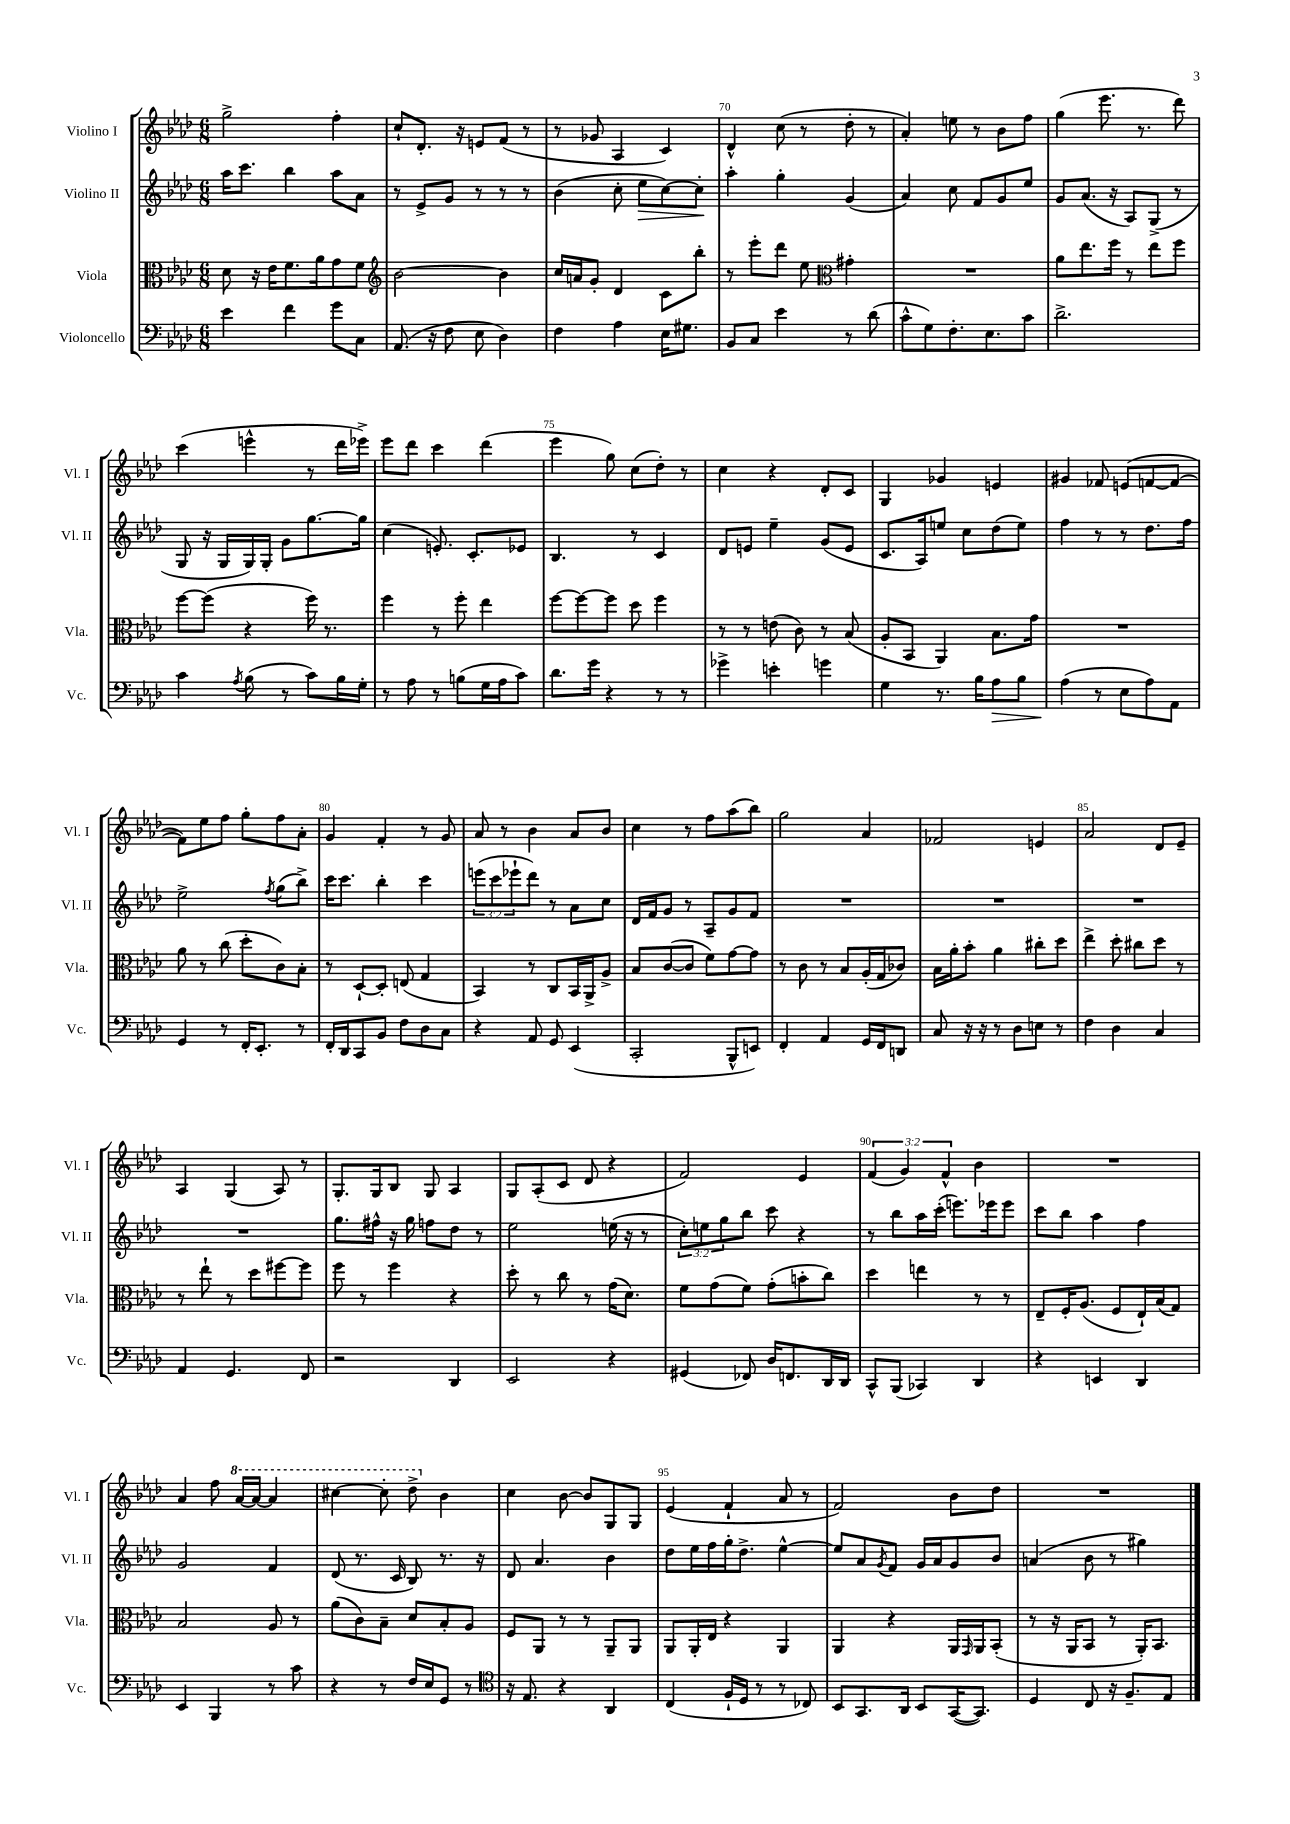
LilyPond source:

<<
\new StaffGroup <<
\new Staff = "s0" \with { instrumentName = "Violino I" shortInstrumentName = "Vl. I" } {
    \clef treble \key aes \major \numericTimeSignature \time 6/8 \override Staff.TupletNumber.text = #tuplet-number::calc-fraction-text
    g''2-> f''4-. |
    c''8-! des'8.-. r16 e'8 f'8( r8 |
    r8 ges'8 aes4 c'4) |
    des'4-^ c''8( r8 des''8-. r8 |
    aes'4-.) e''8 r8 bes'8 f''8 |
    g''4( ees'''8. r8. des'''8) |
    c'''4( e'''4-^ r8 des'''16 ees'''16->) |
    ees'''8 des'''8 c'''4 des'''4( |
    ees'''4 g''8) c''8( des''8-.) r8 |
    c''4 r4 des'8-. c'8 |
    g4 ges'4 e'4 |
    gis'4 fes'8 e'8( f'8~ f'8~ |
    f'8) ees''8 f''8 g''8-. f''8 aes'8-. |
    g'4 f'4-. r8 g'8 |
    aes'8 r8 bes'4 aes'8 bes'8 |
    c''4 r8 f''8 aes''8( bes''8) |
    g''2 aes'4 |
    fes'2 e'4 |
    aes'2 des'8 ees'8-- |
    aes4 g4( aes8) r8 |
    g8.-. g16 bes8 g8 aes4 |
    g8 aes8-.( c'8 des'8 r4 |
    f'2) ees'4 |
    \tuplet 3/2 { f'4( g'4) f'4-^ } bes'4 |
    R2. |
    aes'4 f''8 \ottava #1 aes''16~ aes''16~ aes''4 |
    cis'''4~ cis'''8-. des'''8-> \ottava #0 bes'4 |
    c''4 bes'8~ bes'8 g8 g8 |
    ees'4( f'4-! aes'8 r8 |
    f'2) bes'8 des''8 |
    R2. \bar "|." |
}
\new Staff = "s1" \with { instrumentName = "Violino II" shortInstrumentName = "Vl. II" } {
    \clef treble \key aes \major \numericTimeSignature \time 6/8 \override Staff.TupletNumber.text = #tuplet-number::calc-fraction-text
    aes''16 c'''8. bes''4 aes''8 aes'8 |
    r8 ees'8-> g'8 r8 r8 r8 |
    bes'4( c''8-. ees''8\> c''8~) c''8-.\! |
    aes''4-. g''4-. g'4( |
    aes'4) c''8 f'8 g'8 ees''8 |
    g'8 aes'8.( r16 aes8) g8->( r8 |
    g8 r16 g16 g16) g16-. g'8 g''8.~ g''16 |
    c''4( e'8.-.) c'8.-. ees'8 |
    bes4. r8 c'4 |
    des'8 e'8 ees''4-- g'8( e'8 |
    c'8. aes16) e''8 c''8 des''8( e''8) |
    f''4 r8 r8 des''8. f''16 |
    ees''2-> \acciaccatura { f''8 } g''8( bes''8->) |
    c'''16 c'''8. bes''4-. c'''4 |
    \tuplet 3/2 { e'''8( c'''8 ees'''8-! } des'''8) r8 aes'8 c''8 |
    des'16 f'16 g'8 r8 aes8-- g'8 f'8 |
    R2. |
    R2. |
    R2. |
    R2. |
    g''8. fis''16-^ r16 g''16 f''8 des''8 r8 |
    ees''2 e''16( r16 r8 |
    \tuplet 3/2 { c''8-.) e''8 g''8 } bes''8 c'''8 r4 |
    r8 bes''8 aes''16 c'''16-.( e'''8.) ees'''16 ees'''8 |
    c'''8 bes''8 aes''4 f''4 |
    g'2 f'4 |
    des'8( r8. c'16 bes8) r8. r16 |
    des'8 aes'4. bes'4 |
    des''8 ees''16 f''16 g''16-. des''8.-> ees''4~-^ |
    ees''8 aes'8 \acciaccatura { g'8 } f'8 g'16 aes'16 g'8 bes'8 |
    a'4( bes'8 r8 gis''4) \bar "|." |
}
\new Staff = "s2" \with { instrumentName = "Viola" shortInstrumentName = "Vla." } {
    \clef alto \key aes \major \numericTimeSignature \time 6/8
    des'8 r16 ees'16 f'8. aes'16 g'8 f'8 |
    \clef treble bes'2~ bes'4 |
    c''16 a'16 g'8-. des'4 c'8 bes''8-. |
    r8 ees'''8-. des'''8 ees''8 \clef alto gis'4-. |
    R2. |
    aes'8 ees''8. f''16 r8 ees''8 f''8 |
    f''8~ f''8( r4 f''16) r8. |
    f''4 r8 f''8-. ees''4 |
    f''8~ f''8~ f''8 des''8 f''4 |
    r8 r8 e'8( c'8) r8 bes8( |
    aes8-. bes,8 aes,4) bes8. g'16 |
    R2. |
    aes'8 r8 c''8( des''8-. c'8) bes8-. |
    r8 des8~-! des8-. e8( g4 |
    bes,4) r8 c8 bes,16 aes,16-> aes8-> |
    bes8 c'8~( c'8 f'8) g'8~ g'8 |
    r8 c'8 r8 bes8 aes16-.( g16 ces'8) |
    bes16 aes'16-. bes'8-. aes'4 cis''8-. des''8 |
    ees''4-> des''8-. cis''8 des''8 r8 |
    r8 ees''8-! r8 des''8 fis''8~ fis''8 |
    f''8 r8 f''4 r4 |
    des''8-. r8 c''8 r8 g'16( des'8.) |
    f'8 g'8( f'8) g'8-.( b'8-. c''8) |
    des''4 e''4 r8 r8 |
    ees8-- f16-. aes8.( f8 ees16-!) bes16( g8) |
    bes2 aes8 r8 |
    aes'8( c'8) bes8-- des'8 bes8-. aes8 |
    f8 aes,8 r8 r8 aes,8-- aes,8 |
    aes,8 aes,16-. ees16 r4 aes,4 |
    aes,4 r4 aes,16 \grace { g,16 } aes,16 bes,8-.( |
    r8 r16 aes,16 bes,8 r8 aes,16-.) bes,8. \bar "|." |
}
\new Staff = "s3" \with { instrumentName = "Violoncello" shortInstrumentName = "Vc." } {
    \clef bass \key aes \major \numericTimeSignature \time 6/8
    ees'4 f'4 g'8 c8 |
    aes,8.( r16 f8 ees8 des4) |
    f4 aes4 ees16 gis8. |
    bes,8 c8 ees'4 r8 des'8( |
    c'8-^ g8) f8.-. ees8. c'8 |
    des'2.-> |
    c'4 \acciaccatura { aes8 } bes8( r8 c'8) bes16 g16-. |
    r8 aes8 r8 b8( g16 aes16 c'8) |
    des'8. g'16 r4 r8 r8 |
    ges'4-> e'4-. g'4 |
    g4 r8. bes16 aes8\> bes8 |
    aes4\!( r8 ees8 aes8) aes,8 |
    g,4 r8 f,16-. ees,8.-. r8 |
    f,16-. des,16 c,8 bes,8 f8 des8 c8 |
    r4 aes,8 g,8 ees,4( |
    c,2-. bes,,8-^ e,8) |
    f,4-. aes,4 g,16 f,16 d,8 |
    c8 r16 r16 r8 des8 e8 r8 |
    f4 des4 c4 |
    aes,4 g,4. f,8 |
    r2 des,4 |
    ees,2 r4 |
    gis,4( fes,8) des16 f,8. des,16 des,16 |
    c,8-^ bes,,8( ces,4) des,4 |
    r4 e,4 des,4 |
    ees,4 bes,,4 r8 c'8 |
    r4 r8 f16 ees16 g,8 r8 |
    \clef tenor r16 ees8. r4 aes,4 |
    c4( f16-! des16 r8 r8 ces8) |
    bes,8 g,8. aes,16 bes,8 g,16~( g,8.) |
    des4 c8 r16 f8.-- ees8 \bar "|." |
}
>>
>>
\layout { \context { \Score currentBarNumber = #67 \override BarNumber.break-visibility = ##(#f #t #t) barNumberVisibility = #(every-nth-bar-number-visible 5) } }
